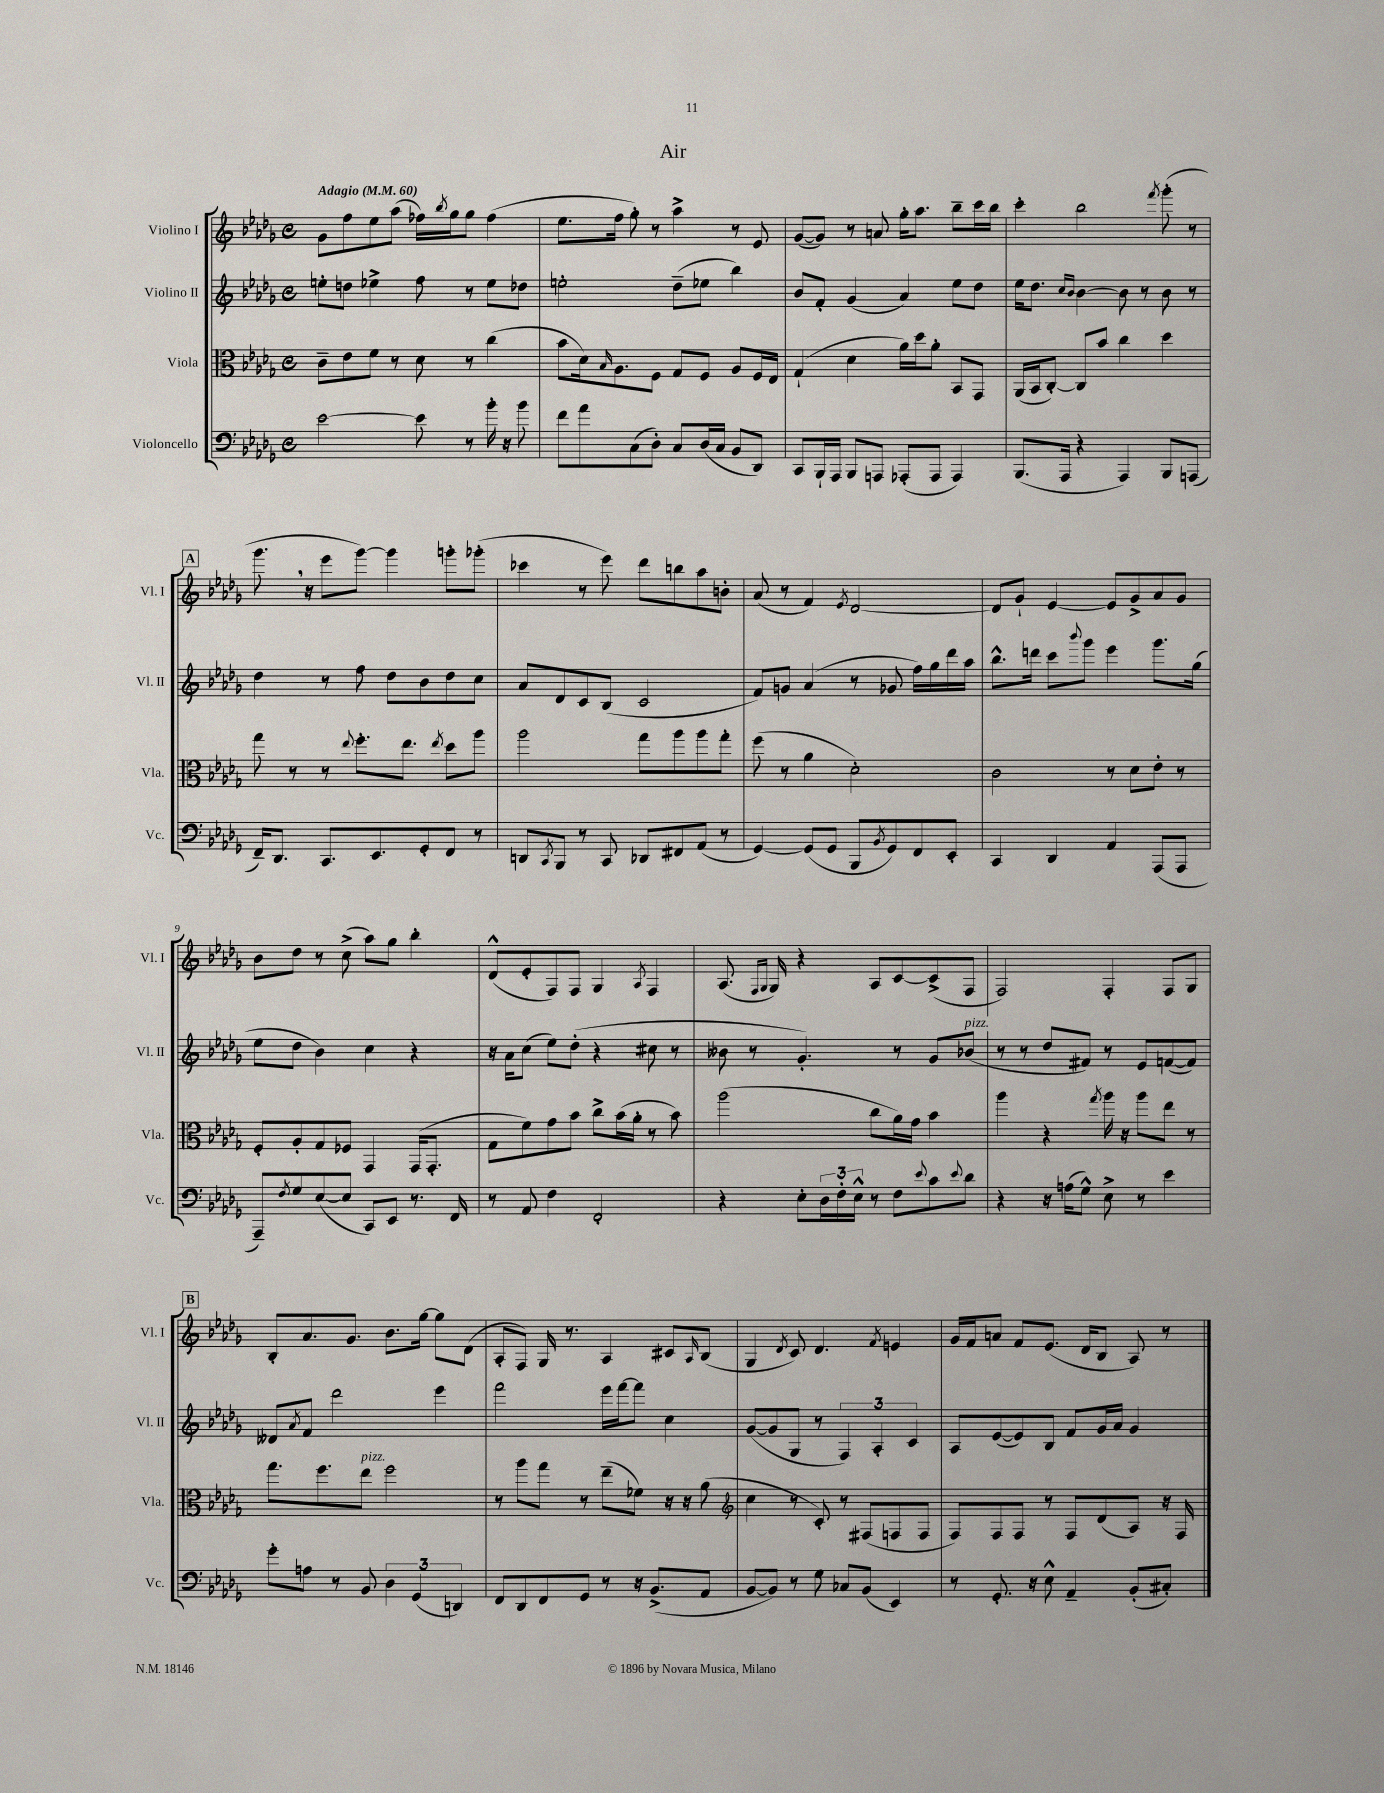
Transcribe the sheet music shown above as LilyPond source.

\header { title = "Air" }
<<
\new StaffGroup <<
\new Staff = "s0" \with { instrumentName = "Violino I" shortInstrumentName = "Vl. I" } {
    \clef treble \key des \major \defaultTimeSignature \time 4/4 \tempo "Adagio" 4 = 60
    ges'8 f''8 ees''8 aes''8( fes''16) \acciaccatura { bes''8 } ges''16 ges''8 fes''4( |
    ees''8. f''16 ges''8-.) r8 aes''4-> r8 ees'8 |
    ges'8~( ges'8) r8 a'8 ges''16-. aes''8. bes''8-- c'''16 bes''16 |
    c'''4-. bes''2 \acciaccatura { f'''8 } ges'''8-.( r8 |
    \mark \markup { \box "A" } ges'''8. \breathe r16 ees'''8 ges'''8~) ges'''4 g'''8-. ges'''8-.( |
    ces'''4 r8 ees'''8) des'''8 b''8 aes''8 b'8-. |
    aes'8( r8 f'4) \acciaccatura { ees'8 } des'2~ |
    des'8 ges'8-! ees'4~ ees'8 ges'8-> aes'8 ges'8 |
    bes'8 des''8 r8 c''8->( aes''8) ges''8 bes''4-. |
    des'8-^( ees'8-. f8) f8 ges4 \acciaccatura { aes8 } f4 |
    aes8.( \grace { f16 ges16 } ges16) r4 aes8 c'8~ c'8->( f8 |
    f2) f4-. f8 ges8 |
    \mark \markup { \box "B" } bes8-. aes'8. ges'8. bes'8. ges''16~ ges''8 des'8( |
    aes8-. f8) ges16 r8. aes4 cis'8 \grace { aes16 } bes8( |
    ges4 \acciaccatura { des'8 } c'8) des'4. \acciaccatura { f'8 } e'4 |
    ges'16 f'16 a'8 f'8 ees'8.( des'16 bes8 aes8) r8 \bar "|." |
}
\new Staff = "s1" \with { instrumentName = "Violino II" shortInstrumentName = "Vl. II" } {
    \clef treble \key des \major \defaultTimeSignature \time 4/4
    e''8-. d''8 ees''4-> f''8 r8 ees''8 des''8 |
    e''2-. des''8--( ees''8 bes''4) |
    bes'8 f'8-. ges'4( aes'4) ees''8 des''8 |
    ees''16 des''8. \grace { c''16 bes'16 } bes'4~ bes'8 r8 bes'8 r8 |
    \mark \markup { \box "A" } des''4 r8 f''8 des''8 bes'8 des''8 c''8 |
    aes'8 des'8 c'8 bes8( c'2 |
    f'8) g'8 aes'4( r8 ges'8 f''16) ges''16 des'''16 aes''16 |
    bes''8.-^ d'''16 c'''8 \appoggiatura { bes'''8 } ges'''8 ees'''4 ges'''8. ges''16( |
    ees''8 des''8 bes'4) c''4 r4 |
    r16 aes'16 c''8( ees''8) des''8-.( r4 cis''8 r8 |
    beses'8 r8 ges'4.-.) r8 ges'8 bes'8^\markup { \italic "pizz." }( |
    r8 r8 des''8 fis'8) r8 ees'8 f'8~( f'8) |
    \mark \markup { \box "B" } deses'8 \acciaccatura { aes'8 } f'8 des'''2 ees'''4 |
    f'''2 ees'''16 f'''16~ f'''8 c''4 |
    ges'8~( ges'8 ges8 r8 \tuplet 3/2 { f4) aes4-. c'4 } |
    aes8 ees'8~( ees'8) bes8 f'8 ges'16 aes'16 ges'4 \bar "|." |
}
\new Staff = "s2" \with { instrumentName = "Viola" shortInstrumentName = "Vla." } {
    \clef alto \key des \major \defaultTimeSignature \time 4/4
    c'8-- ees'8 f'8 r8 des'8 r8 c''4( |
    bes'8 des'16) \grace { bes16 } aes8. f8 ges8 f8 aes8 f16 ees16 |
    ges4-!( des'4 aes'16) des''16 aes'8-. bes,8 ges,8 |
    aes,16( bes,16 c8~-.) c8 bes'8 c''4 des''4 |
    \mark \markup { \box "A" } ges''8 r8 r8 \appoggiatura { ees''8 } f''8.-. ees''8. \acciaccatura { ees''8 } des''8 aes''8 |
    aes''2 ges''8 aes''8 aes''8 ges''8-. |
    f''8( r8 aes'4 des'2-.) |
    c'2 r8 des'8 ees'8-. r8 |
    f8-. aes8-. ges8 fes8 ges,4 ges,16( ges,8.-. |
    ges8 f'8) ges'8 bes'8 c''8-> bes'16( aes'16-. r8 bes'8) |
    aes''2( c''8 aes'16) ges'16 bes'4 |
    aes''4 r4 \acciaccatura { ges''8 } aes''16 r16 aes''8 ees''8 r8 |
    \mark \markup { \box "B" } ges''8. f''8. ees''8^\markup { \italic "pizz." } f''2 |
    r8 aes''8 ges''8 r8 ees''8--( fes'8) r16 r16 aes'8( |
    \clef treble c''4 r8 c'8-.) r8 fis8( f8 f8 |
    f8) f8 f8 r8 f8 des'8( aes8) r16 f16 \bar "|." |
}
\new Staff = "s3" \with { instrumentName = "Violoncello" shortInstrumentName = "Vc." } {
    \clef bass \key des \major \defaultTimeSignature \time 4/4
    ees'2~ ees'8 r8 bes'16-. r16 bes'8 |
    f'8 aes'8 c8( des8-.) c8 des16( c16 bes,8 des,8) |
    c,8 bes,,16-! aes,,16 bes,,8 a,,8 aes,,8-.( aes,,8 aes,,4) |
    bes,,8.( aes,,16 r4 aes,,4) bes,,8 a,,8( |
    \mark \markup { \box "A" } f,16--) des,8. c,8. ees,8. ges,8-. f,8 r8 |
    d,8 \acciaccatura { c,8 } bes,,8 r8 c,8 des,8 fis,8 aes,8( r8 |
    ges,4~) ges,8( ges,8 bes,,8 \acciaccatura { bes,8 } ges,8) f,8 ees,8-. |
    c,4 des,4 aes,4 aes,,8( aes,,8 |
    aes,,8--) \acciaccatura { f8 } ges8 ees8~( ees8 c,8) ees,8 r8. f,16 |
    r8 aes,8 f4 f,2-. |
    r4 ees8-. \tuplet 3/2 { des16 f16-. ees16-^ } r8 f8 \appoggiatura { ees'8 } c'8 \appoggiatura { ees'8 } des'8 |
    r4 r16 a16( ges8-^) ees8-> r8 ees'4 |
    \mark \markup { \box "B" } ges'8-. a8 r8 bes,8 \tuplet 3/2 { des4 ges,4( d,4) } |
    f,8 des,8 f,8 ges,8 r8 r16 bes,8.->( aes,8 |
    bes,8~ bes,8) r8 ges8 ces8 bes,8( ees,4) |
    r8 ges,8.-. r16 ees8-^ aes,4-- bes,8-.( cis8-.) \bar "|." |
}
>>
>>
